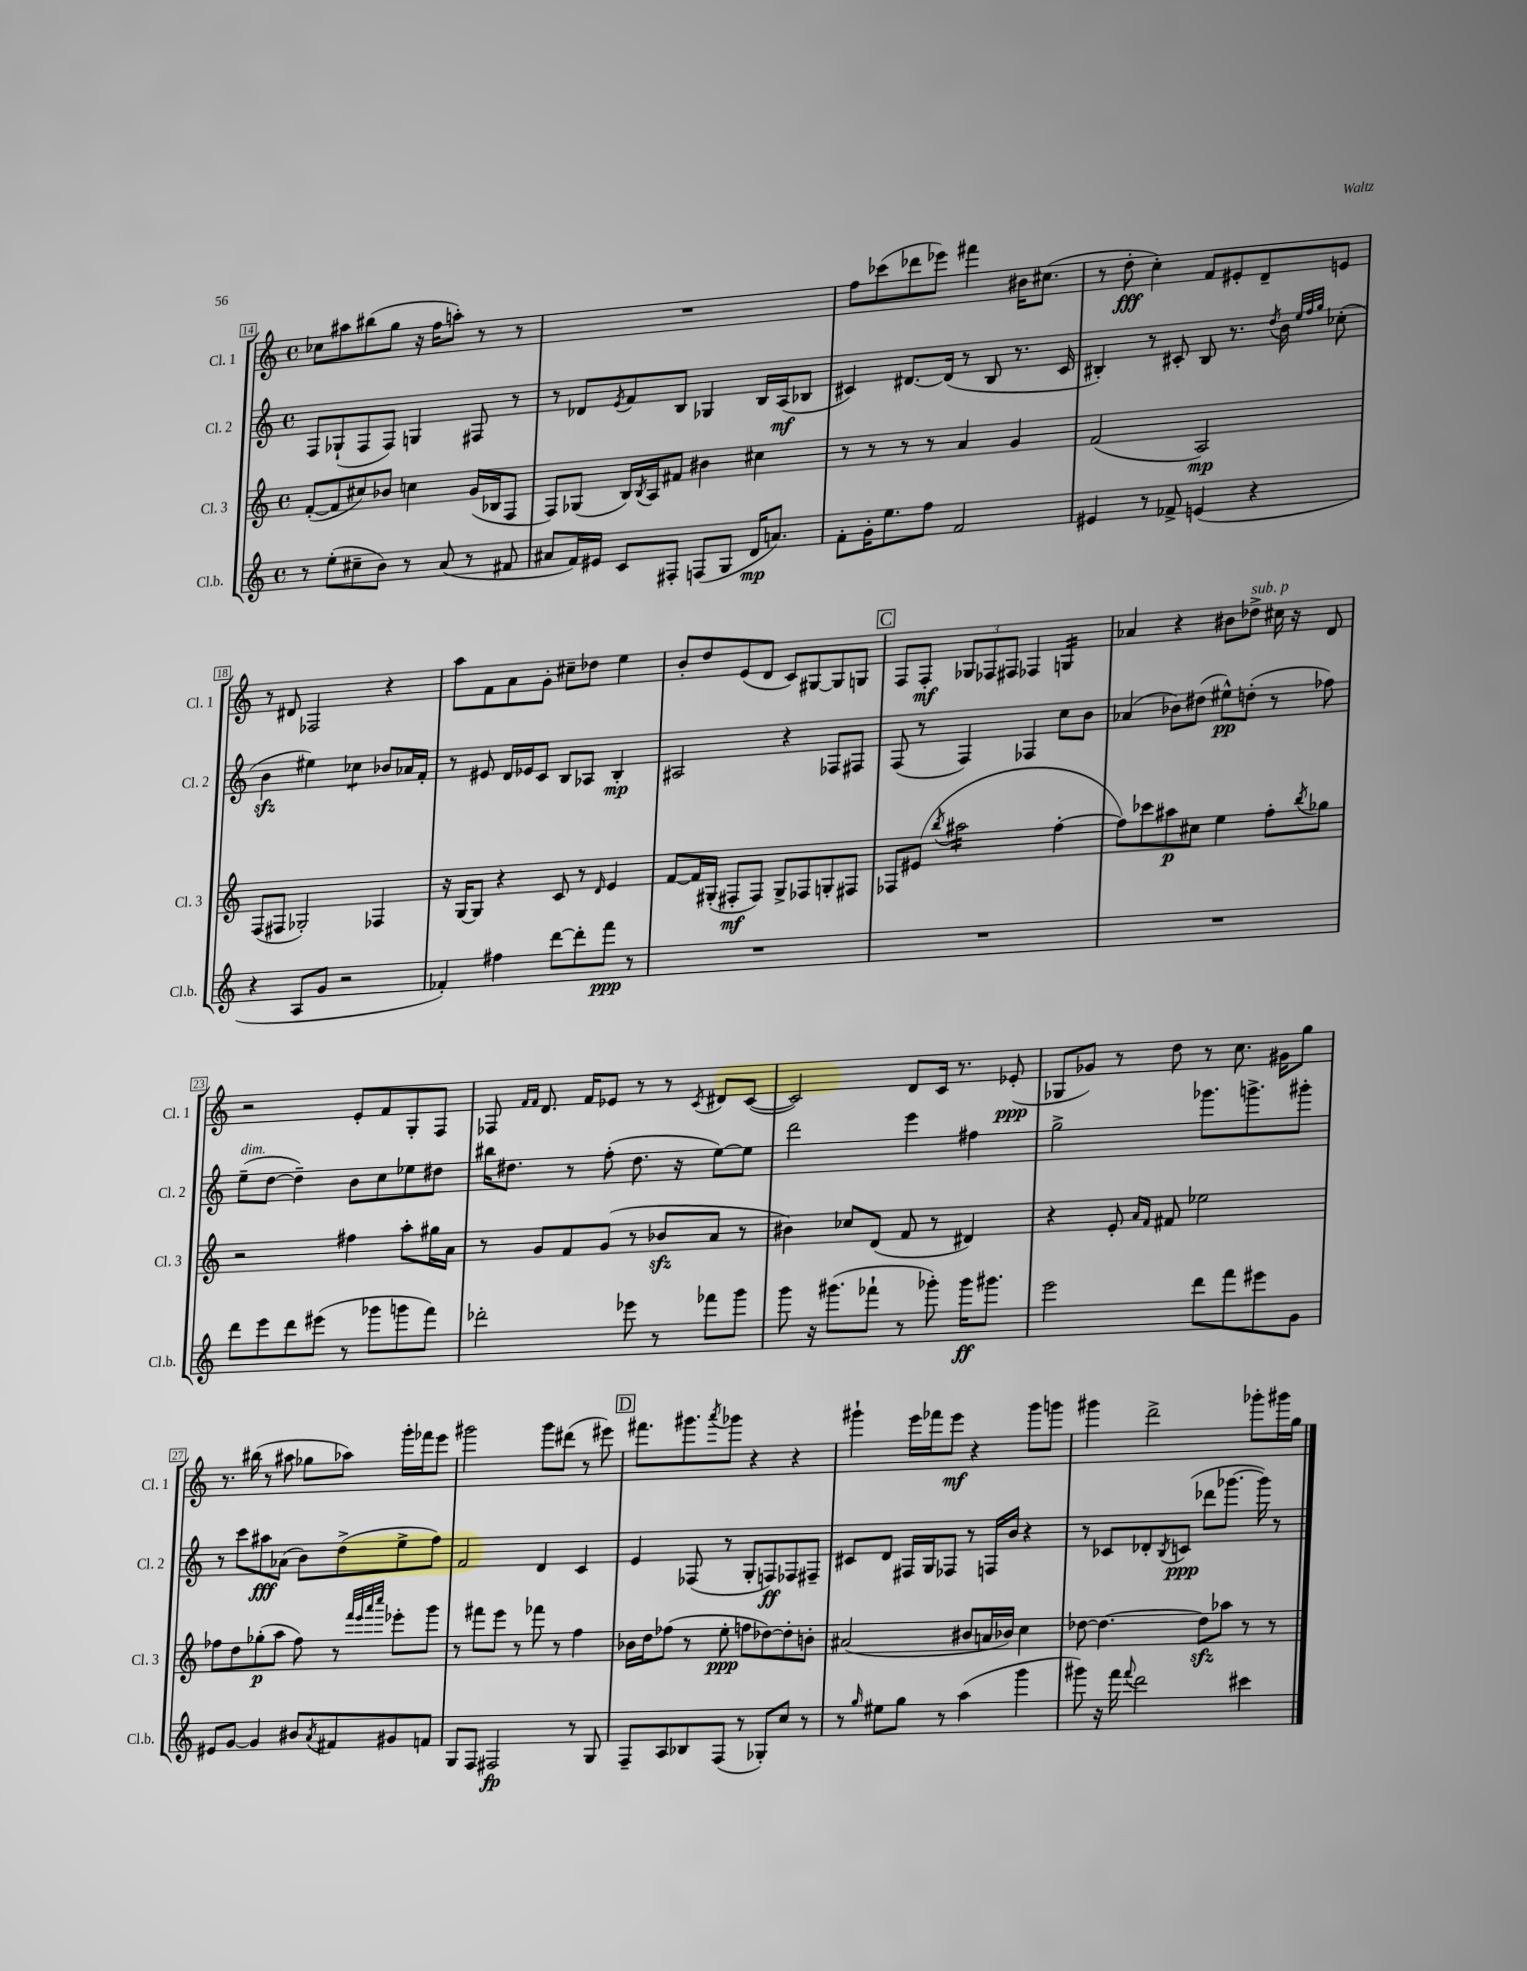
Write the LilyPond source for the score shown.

<<
\new StaffGroup <<
\new Staff = "s0" \with { instrumentName = "Cl. 1" shortInstrumentName = "Cl. 1" } {
    \clef treble \key c \major \defaultTimeSignature \time 4/4
    ces''8 ais''8 bis''8( g''8 r16 f''16 a''8-.) r8 r8 |
    R1 |
    f''8 ces'''8( des'''8 ees'''8) fis'''4 bis'16 cis''8.( |
    r8 d''8-.\fff c''4-.) f'8 eis'8-. d'8-- e'8 |
    r8 dis'8 fes2 r4 |
    a''8 f'8 a'8 g'8-. cis''8-- des''8 e''4 |
    b'8-. d''8 e'8( d'8 c'8) gis8~ gis8 g8 |
    \mark \markup { \box "C" } f8 f8-.\mf \tuplet 3/2 { ges8 fes8 fis8 } fes4 g4:16 |
    aes'4 r4 bis'8 des''8->^\markup { \italic "sub. p" } cis''16 r16 d'8 |
    r2 e'8-. f'8 g8-. f8 |
    fes8 \grace { f'16 f'16 } d'8. f'16 ees'8 r8 r8 \acciaccatura { c'8 } dis'8 c'8~( |
    c'2) d'8 c'16 r8. ees'8-.\ppp( |
    ges8 ges'8) r8 d''8 r8 c''8. gis'16 g''8 |
    r8. bis''16( r8 ais''8 ges''8 aes''8) g'''16-. fes'''16 e'''8 |
    gis'''2 gis'''8 dis'''8( r8 eis'''8) |
    \mark \markup { \box "D" } fis'''8. gis'''8. \acciaccatura { a'''8 } ges'''8 r4 r4 |
    gis'''4-! e'''16 fes'''16 e'''8\mf r4 gis'''8 g'''8 |
    gis'''4 d'''2-> ges'''8-. gis'''16 g''16 \bar "|." |
}
\new Staff = "s1" \with { instrumentName = "Cl. 2" shortInstrumentName = "Cl. 2" } {
    \clef treble \key c \major \defaultTimeSignature \time 4/4
    f8 ges8-!( f8 f8) g4 fis8 r8 |
    r8 des'8 \acciaccatura { e'8 } f'8 b8 ges4 b16 a16\mf( bes8 |
    cis'4) dis'8.~ dis'16( r8 b8 r8. cis'16 |
    bis4-.) r8 cis'8-. bis8 r8. \acciaccatura { d''8 } b'16 \grace { e''32 f''32 g''32 } ces''8-.( |
    b'4\sfz eis''4) ces''4:8 bes'8 aes'16 f'16-. |
    r8 eis'8 d'16 ees'16 c'8 b8 aes8 b4-.\mp |
    ais2 r4 fes8 fis8 |
    \mark \markup { \box "C" } f8( r8 f4) fes4 c''8 b'8 |
    aes'4( bes'8) dis''8( eis''8-^\pp) d''8-.( r8 fes''8) |
    e''8--^\markup { \italic "dim." }( d''8~ d''4--) b'8 c''8 ees''8 dis''8 |
    bis''16 dis''8. r8 f''8-.( dis''8. r16 e''8~) e''8 |
    d'''2 e'''4 fis''4 |
    g''2-> ges'''8. g'''8.-> gis'''8-. |
    r8 c'''8 ais''8\fff aes'8( b'8) d''8->( e''8-> f''8) |
    f'2 d'4 c'4 |
    \mark \markup { \box "D" } e'4 fes8( r8 g8-. f8\ff) fes8 fis8-- |
    cis'8 d'8 fis16 g16 fes8 r8 f16 b'16 r4 |
    r8 ces'8 des'8-. \acciaccatura { b8 } c'8\ppp( des'''8 ges'''8.~ ges'''16) r8 \bar "|." |
}
\new Staff = "s2" \with { instrumentName = "Cl. 3" shortInstrumentName = "Cl. 3" } {
    \clef treble \key c \major \defaultTimeSignature \time 4/4
    f'8~-.( f'8 cis''8) bes'8 c''4 g'16( bes16 f8 |
    f8) ges8( b16) \acciaccatura { b8 } a16 fis'8 bis'4 cis''4 |
    r8 r8 r8 r8 a'4 g'4 |
    f'2( a2\mp) |
    f8( fis8 ges2-.) fes4 |
    r16 g16~ g8 r4 c'8 r8 \grace { d'16 } e'4 |
    f'8~ f'16 gis16-.( fis8-.\mf fis8) gis8-> fes8 g8-. fis8 |
    \mark \markup { \box "C" } fes8 eis'8( \acciaccatura { b''8 } ais''2:16 f''4~-. |
    f''8) ces'''8 ais''8\p cis''8 e''4 f''8-. \acciaccatura { b''8 } ges''8 |
    r2 fis''4 a''8-. gis''16 a'16 |
    r8 g'8 f'8 g'8( r8 bes'8\sfz a'8 r8 |
    bis'4) ces''8 d'8( f'8 r8 dis'4) |
    r4 e'8-. \grace { a'16 f'16 } fis'8 ees''2 |
    fes''8 d''8 ges''8-.\p( a''8 fes''8) r8 \grace { f'''32 e'''32 a'''32 c''''32 } ees'''8-. g'''8 |
    r8 fis'''8 e'''8 r8 fes'''8 r8 f''4 |
    \mark \markup { \box "D" } bes'16 d''16 fes''8( r8 e''8-.\ppp f''8 des''8~) des''8-. b'8-. |
    ais'2( bis'8 a'16 bes'16) c''4 |
    des''8~ des''4.~ des''8\sfz aes''8 r8 r8 \bar "|." |
}
\new Staff = "s3" \with { instrumentName = "Cl.b." shortInstrumentName = "Cl.b." } {
    \clef treble \key c \major \defaultTimeSignature \time 4/4
    r8 e''8-.( cis''8-- b'8) r8 a'8( r8 fis'8 |
    ais'8 f'16) eis'16 c'8 fis8-. f8( g8 d'16\mp a'8.) |
    f'8-. g'16-. e''8. f''8 f'2 |
    eis'4 r8 fes'8-> e'4( r4 |
    r4 a8 g'8 r2 |
    fes'4-.) fis''4 d'''8~ d'''8-. f'''8\ppp r8 |
    R1 |
    \mark \markup { \box "C" } R1 |
    R1 |
    d'''8 e'''8 d'''8 eis'''8( r8 ges'''8 g'''8 f'''8) |
    des'''2-. ees'''8 r8 fes'''8 g'''8 |
    g'''8 r16 gis'''8.( fes'''8-! r8 ges'''8-.) ges'''16\ff gis'''8. |
    e'''2 d'''8 f'''8 eis'''8 g'8 |
    eis'8 g'8~ g'4 bis'8 \acciaccatura { a'8 } fis'8 gis'8 f'8 |
    g8 f8 fis2\fp r8 g8 |
    \mark \markup { \box "D" } f8-- a8 bes8 f8( r8 ges8-.) c''8 r8 |
    r8 \grace { g''16 } eis''8 g''8 r8 a''4( g'''4 |
    gis'''8) r16 f'''16 \appoggiatura { f'''8 } d'''2 cis'''4 \bar "|." |
}
>>
>>
\layout { \context { \Score currentBarNumber = #14 \override BarNumber.stencil = #(make-stencil-boxer 0.1 0.3 ly:text-interface::print) } }
